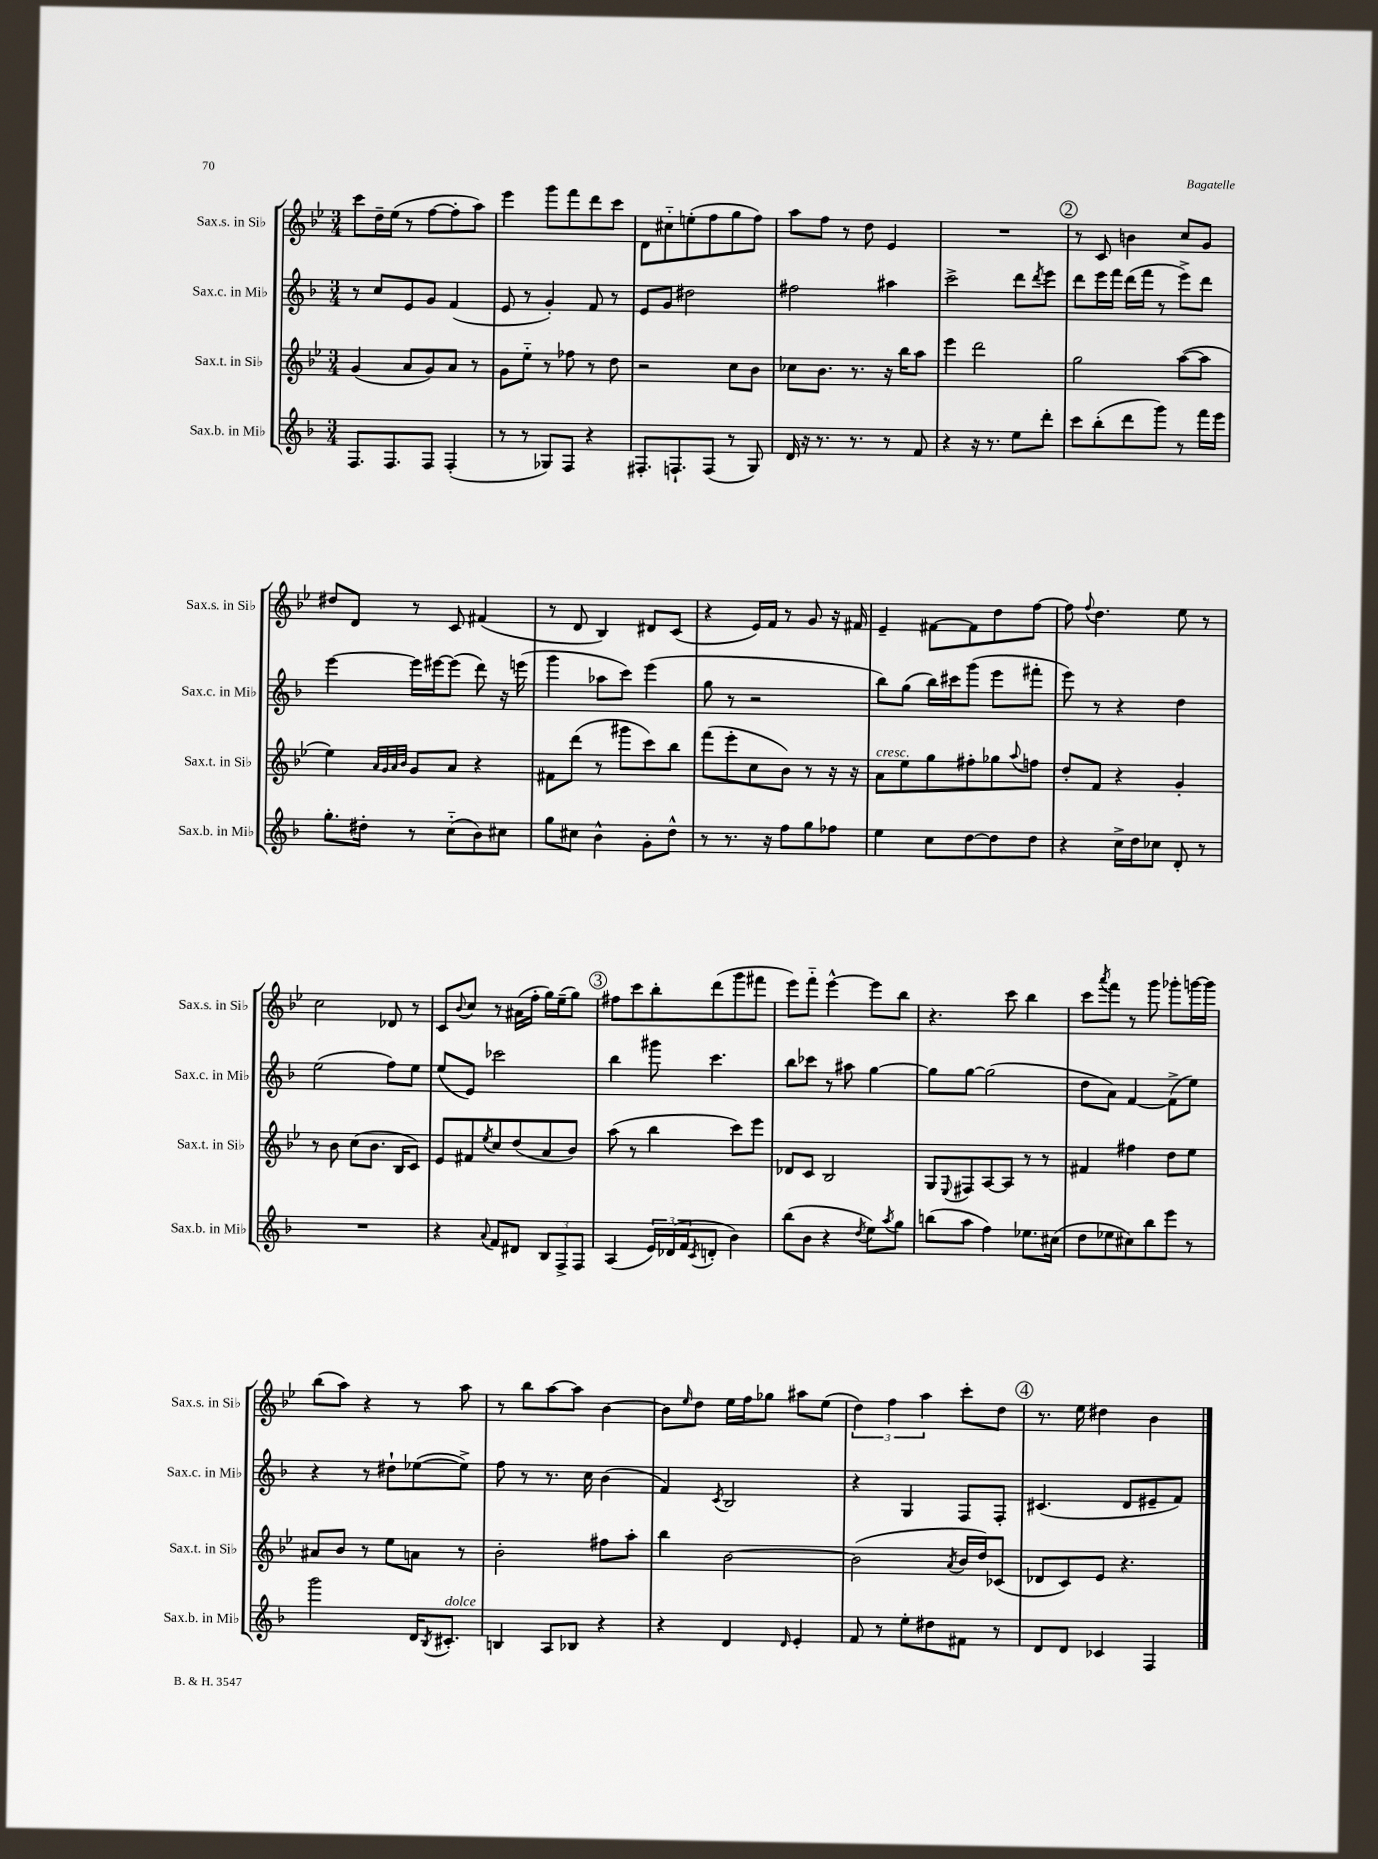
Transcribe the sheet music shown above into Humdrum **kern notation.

**kern	**kern	**kern	**kern
*part4	*part3	*part2	*part1
*staff4	*staff3	*staff2	*staff1
*I"Sax.b. in Mi♭	*I"Sax.t. in Si♭	*I"Sax.c. in Mi♭	*I"Sax.s. in Si♭
*I'Sax.b. in Mi♭	*I'Sax.t. in Si♭	*I'Sax.c. in Mi♭	*I'Sax.s. in Si♭
*clefG2	*clefG2	*clefG2	*clefG2
*k[b-]	*k[b-e-]	*k[b-]	*k[b-e-]
*M3/4	*M3/4	*M3/4	*M3/4
=7	=7	=7	=7
8.F/L	(4g/	8r	8ccc\L
.	.	8cc/L	16dd~\L
8.F/	.	.	(16ee-\JJ
.	8a/L	8e/	8r
8F/J	8g/)	8g/J	[8ff\L
(4F'/	8a/J	(4f/	8ff'\]
.	8r	.	8aa\J)
=8	=8	=8	=8
8r	8g\L	8e/	4eee-\
8r	8ee-\J	8r	.
8G-X/L)	8r	4g'/)	8ggg\L
8F/J	8ff-X\	.	8fff\
4r	8r	8f/	8ddd\
.	8dd\	8r	8ccc\J
=9	=9	=9	=9
8.F#X'/L	2r	8e/L	8d\L
.	.	8g/J	8cc#X\
8.Fn`/	.	.	.
.	.	2dd#X\	(8een'\
(8F/J	.	.	8ff\
8r	8cc\L	.	8gg\
8G/)	8b-\J	.	8ff\J)
=10	=10	=10	=10
16d/	8cc-X\L	2ff#X\	8aa\L
16r	.	.	.
8.r	8.b-\J	.	8ff\J
.	.	.	8r
8.r	8.r	.	.
.	.	.	8dd\
8r	16r	4aa#X\	4e-/
.	16bb-\KL	.	.
8f/	8aa\J	.	.
=11	=11	=11	=11
4r	4eee-\	2ccc^\	2.r
16r	2ddd\	.	.
8.r	.	.	.
8ee\L	.	8ddd\L	.
.	.	8qddd/	.
8ddd'\J	.	8eee\J	.
!!LO:REH:place=s1:t=2
=12	=12	=12	=12
8ccc\L	2gg\	8ddd\L	8r
(8bb-'\	.	16eee\L	8c/
.	.	16fff\JJ	.
8ddd\	.	(16ddd\LL	4bn\
.	.	16fff\JJ	.
8ggg\J)	.	8r	.
8r	([8aa\L	8eee^\L)	8cc/L
16fff\LL	8aa\J]	8ddd\J	8g/J
16eee\JJ	.	.	.
!!LO:LB:g=z
=13	=13	=13	=13
8.gg'\L	4ee-\)	[4eee\	8dd#X/L
.	.	.	8d/J
16dd#X'\Jk	.	.	.
.	32qqa/LLL	.	.
.	32qqg/	.	.
.	32qqa/	.	.
.	32qqb-/JJJ	.	.
8r	8g/L	16eee\LL]	8r
.	.	[16eee#X\J	.
(8cc\L	8a/J	(8eee#\J]	8c/
8b-\)	4r	8ddd\)	(4f#X/
8cc#X\J	.	16r	.
.	.	(16eeen\	.
=14	=14	=14	=14
8gg\L	8f#X\L	4ggg\	8r
8cc#X\J	(8ddd\J	.	8d/
4b-^^\	8r	8aa-X\L	4B-/)
.	8ggg#X\L	8ccc\J)	.
8g'\L	8ccc\)	(4eee\	8d#X/L
8dd^^\J	8bb-\J	.	(8c/J
=15	=15	=15	=15
8r	(8fff\L	8gg\	4r
8.r	8eee-'\	8r	.
.	8cc\	2r	16e-/LL)
16r	.	.	16f/JJ
8ff\L	8b-\J)	.	8r
8gg\	8r	.	8g/
8ff-X\J	16r	.	16r
.	16r	.	16f#X/
=16	=16	=16	=16
!	!LO:TX:a:i:t=cresc.	!	!
4ee\	8a\L	8bb-\L)	4e-~/
.	8ee-\	(8gg\J	.
8cc\L	8gg\	16bb-\LL)	[8f#X\L
.	.	16ccc#X\J	.
[8dd\	8ff#X'\	(8ggg\J	8f#\]
8dd\]	8gg-X\	8eee\L	8dd\
.	8qqaa/	.	.
8dd\J	8ffn\J	8fff#X'\J	[8ff\J
=17	=17	=17	=17
4r	8dd'/L	8eee\)	8ff\]
.	.	.	8qqff/
.	8f/J	8r	4.dd\
16cc^\LL	4r	4r	.
16dd\J	.	.	.
8cc-X\J	.	.	.
8d'/	4g'/	4dd\	8ee-\
8r	.	.	8r
!!LO:LB:g=z
=18	=18	=18	=18
2.r	8r	(2ee\	2cc\
.	8b-\	.	.
.	(8cc\L	.	.
.	8.b-\J	.	.
.	.	8ff\L)	8d-X/
.	16B-/KL	.	.
.	8c/J)	8ee\J	8r
=19	=19	=19	=19
4r	8e-/L	(8ee/L	8c/L
.	.	.	8qqb-/
.	8f#X/	8e/J)	8cc/J
8qqa/	8qee-/	.	.
8f/L	8cc/	2ccc-X\	8r
8d#X/J	(8dd/	.	(16a#X\LL
.	.	.	16ff'\JJ
12B-/L	8a/	.	16gg\LL)
.	.	.	(16ee-~\J
12F^/	.	.	.
.	8b-/J)	.	8gg\J)
12F/J	.	.	.
!!LO:REH:place=s1:t=3
=20	=20	=20	=20
(4A/	(8aa\	4bb-\	8ff#X\L
.	8r	.	8ccc\
24e/LL)	4bb-\	8ggg#X\	8bb-'\
(24d-X/	.	.	.
24f/J	.	.	.
8qc/	.	.	.
8dn'/J	.	4.ccc\	(8ddd\
4b-\)	8ccc\L)	.	8ggg\
.	8eee-\J	.	8fff#X\J
=21	=21	=21	=21
(8bb-\L	8d-X/L	8bb-\L	8eee-\L)
8b-\J	8c/J	8ccc-X\J	8fff\J
4r	2B-/	8r	[4eee-^^\
.	.	8aa#X\	.
8qdd/	.	.	.
8ee\L)	.	[4gg\	8eee-\L]
8qaa/	.	.	.
8gg\J	.	.	8bb-\J
=22	=22	=22	=22
(8bbn\L	8G/L	8gg\L]	4.r
.	8qqE-/	.	.
8aa\J	8F#X/	[8gg\J	.
4ff\)	[8A/	(2gg\]	.
.	8A/J]	.	8ccc\
8.ee-X\L	8r	.	4bb-\
.	8r	.	.
(16cc#X\Jk	.	.	.
=23	=23	=23	=23
8dd\L	4f#X/	8dd\L	8ccc\L
.	.	.	8qaaa/
8ee-X\	.	8a\J)	8fff\J
8cc#X\)	4ff#X\	[4f/	8r
8bb-\	.	.	8ggg\
8eee\J	8dd\L	(8f^\L]	8ggg-X'\L
8r	8ee-\J	8ee\J)	[16gggn\L
.	.	.	16ggg\JJ]
!!LO:LB:g=z
=24	=24	=24	=24
2ggg\	8a#X/L	4r	(8bb-\L
.	8b-/J	.	8aa\J)
.	8r	8r	4r
.	8ee-\L	8dd#X`\L	.
16d/KL	8an\J	([8ee-X\	8r
8qB-/	.	.	.
!LO:TX:a:i:t=dolce	!	!	!
8.c#X'/J	.	.	.
.	8r	8ee-^\J])	8aa\
=25	=25	=25	=25
4Bn/	2b-'\	8ff\	8r
.	.	8r	8bb-\L
8A/L	.	8.r	[8aa\
8B-X/J	.	.	8aa\J]
.	.	16cc\	.
4r	8ff#X\L	(4b-\	[4b-\
.	8aa'\J	.	.
=26	=26	=26	=26
4r	4bb-\	4f/)	8b-\L]
.	.	.	16qqee-/
.	.	.	8dd\J
.	.	8qc/	.
4d/	[2b-\	2B-/	16ee-\LL
.	.	.	16ff\J
.	.	.	8gg-X\J
16qqd/	.	.	.
4e'/	.	.	8aa#X\L
.	.	.	(8ee-\J
=27	=27	=27	=27
8f/	(2b-\]	4r	6dd\)
8r	.	.	.
.	.	.	6ff\
8ee'\L	.	4G/	.
.	.	.	6aa\
8dd#X\	.	.	.
.	8qa/	.	.
8f#X\J	16b-/LL	8F/L	8ccc'\L
.	16dd/J)	.	.
8r	(8c-X/J	8F'/J	8dd\J
!!LO:REH:place=s1:t=4
=28	=28	=28	=28
8d/L	8d-X/L	(4.c#X/	8.r
8d/J	8c/)	.	.
.	.	.	16ee-\
4c-X/	8e-/J	.	4dd#X\
.	4.r	8d/L	.
4F/	.	8e#X~/	4b-\
.	.	8f/J)	.
==	==	==	==
*-	*-	*-	*-
